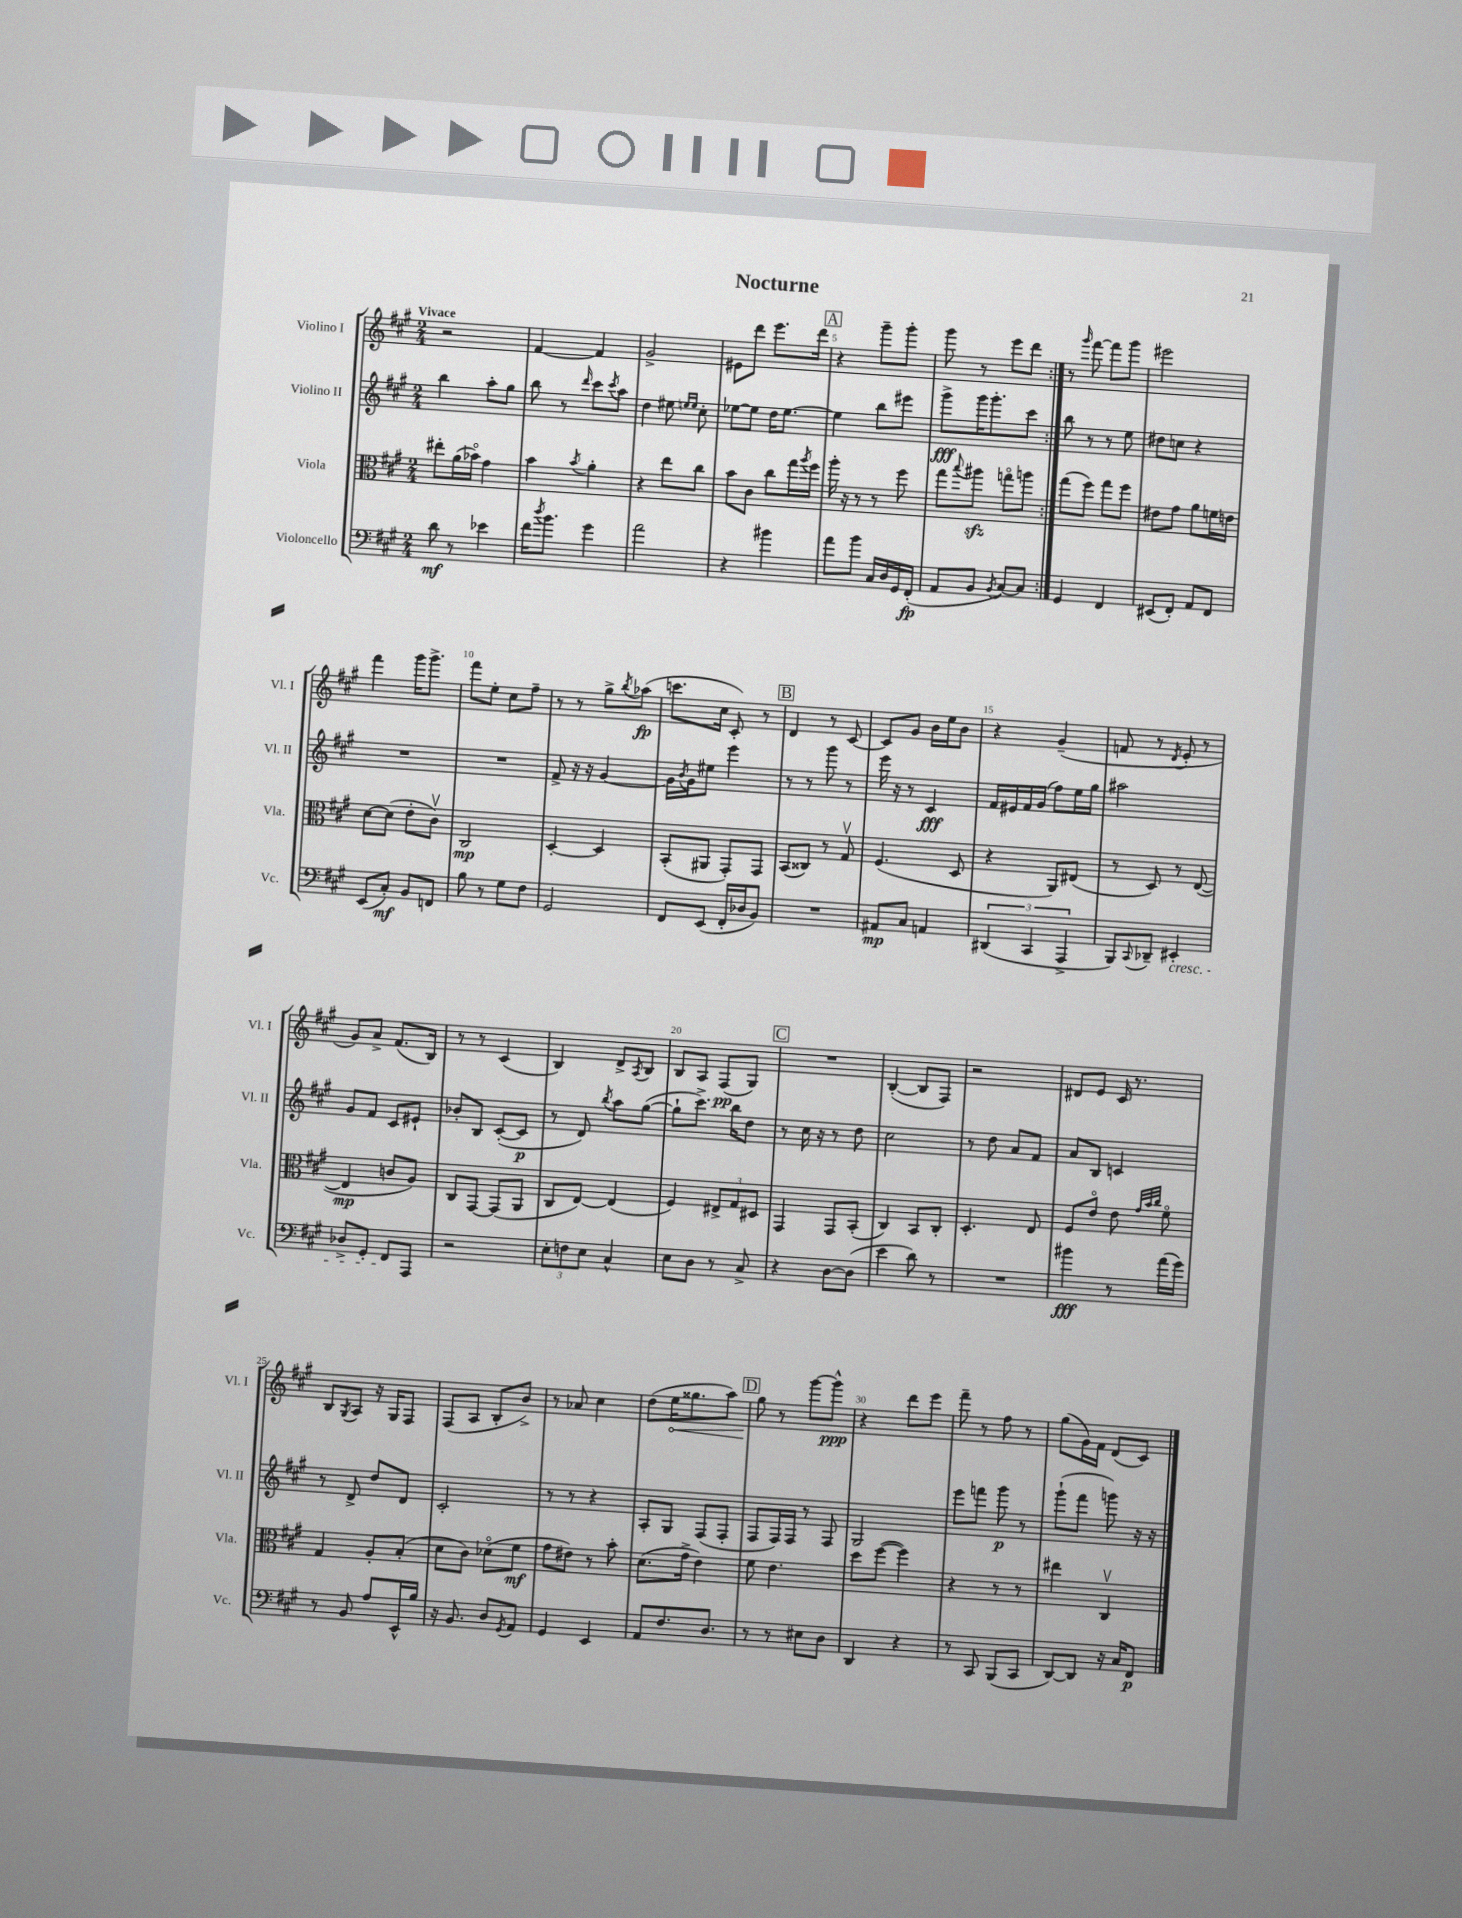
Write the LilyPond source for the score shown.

\header { title = "Nocturne" }
<<
\new StaffGroup <<
\new Staff = "s0" \with { instrumentName = "Violino I" shortInstrumentName = "Vl. I" } {
    \clef treble \key a \major \numericTimeSignature \time 2/4 \tempo "Vivace"
    \repeat volta 2 { r2 |
    fis'4~ fis'4 |
    gis'2-> |
    eis'8 d'''8 e'''8. d'''16 |
    \mark \markup { \box "A" } r4 gis'''8-- gis'''8-. |
    gis'''8 r8 e'''8 d'''8 | }
    r8 \grace { gis'''16 } fis'''8~ fis'''8 gis'''8 |
    eis'''2 |
    fis'''4 gis'''16 gis'''8.-> |
    fis'''8 e''8-. cis''8 fis''8-- |
    r8 r8 gis''8-> \acciaccatura { b''8 } aes''8\fp( |
    c'''8. cis''16 cis'8-.) r8 |
    \mark \markup { \box "B" } d'4 r8 cis'8~ |
    cis'8 gis'8 b'16 e''16 b'8 |
    r4 gis'4--( |
    f'8 r8 \acciaccatura { d'8 } e'8-. r8 |
    gis'8) a'8-> fis'8.( b16) |
    r8 r8 cis'4( |
    b4) d'8-> \acciaccatura { a8 } b8 |
    b8 a8 fis8\pp( gis8) |
    \mark \markup { \box "C" } R2 |
    b4~-.( b8 fis8) |
    r2 |
    dis'8 e'8 cis'16 r8. |
    b8 \acciaccatura { gis8 } a8 r16 gis16 fis8 |
    fis8( a8 b8-. b'8->) |
    r8 aes'8 cis''4 |
    d''8( \once \override Hairpin.circled-tip = ##t e''16\< gisis''8. a''8) |
    \mark \markup { \box "D" } gis''8\! r8 gis'''8~ gis'''8-^\ppp |
    r4 d'''8 e'''8 |
    fis'''8-- r8 fis''8 r8 |
    gis''8( gis'16) fis'16 d'8( cis'8) \bar "|." |
}
\new Staff = "s1" \with { instrumentName = "Violino II" shortInstrumentName = "Vl. II" } {
    \clef treble \key a \major \numericTimeSignature \time 2/4
    \repeat volta 2 { b''4 a''8-. gis''8 |
    b''8 r8 \grace { d'''16 } cis'''8 \acciaccatura { cis'''8 } a''8 |
    d''4 eis''8 \grace { e''16 e''16 } cis''8-. |
    ees''8~ ees''8 d''16 ees''8.~ |
    \mark \markup { \box "A" } ees''4 b''8 eis'''8 |
    gis'''8->\fff gis'''16 gis'''8.-. cis'''8 | }
    b''8 r8 r8 e''8 |
    dis''8 c''8 r4 |
    R2 |
    R2 |
    fis'8-> r16 r16 gis'4~ |
    gis'16 \acciaccatura { b'8 } gis'16 eis''8 e'''4 |
    \mark \markup { \box "B" } r8 r8 gis'''8 r8 |
    e'''16 r16 r8 cis'4\fff |
    fis'16 eis'16 fis'16 gis'16( fis''8) e''16 gis''16 |
    ais''2 |
    gis'8 fis'8 cis'8 eis'8-! |
    bes'8-. b8 cis'8~-.( cis'8\p |
    r8 d'8) \acciaccatura { b''8 } a''8 gis''8~( |
    gis''8-! cis'''8.->) b''16 d''8 |
    \mark \markup { \box "C" } r8 cis''16 r16 r8 d''8 |
    cis''2 |
    r8 d''8 a'8 fis'8 |
    a'8 b8 c'4 |
    r8 d'8-> d''8 d'8 |
    cis'2-. |
    r8 r8 r4 |
    a8-. gis8 fis8( fis8-. |
    \mark \markup { \box "D" } fis8 fis16) fis16 r8 fis8 |
    gis2 |
    e'''8 f'''8 gis'''8\p r8 |
    gis'''8-!( fis'''8 g'''8) r16 r16 \bar "|." |
}
\new Staff = "s2" \with { instrumentName = "Viola" shortInstrumentName = "Vla." } {
    \clef alto \key a \major \numericTimeSignature \time 2/4
    \repeat volta 2 { eis''8-. a'16( bes'16\flageolet) gis'4 |
    b'4 \acciaccatura { b'8 } a'4-. |
    r4 e''8 cis''8 |
    b'8 cis'8 cis''8 gis''16 \acciaccatura { a''8 } fis''16 |
    \mark \markup { \box "A" } a''16-. r16 r8 r8 fis''8 |
    gis''8 \appoggiatura { b''8 } ais''8\sfz g''8\flageolet a''8 | }
    gis''8( fis''8) gis''8 fis''8 |
    eis'8 gis'8 a'8 f'16 e'16 |
    d'8~ d'8( e'8-. cis'8\upbow) |
    cis2\mp |
    d4~-. d4 |
    b,8-.( ais,8 gis,8-.) gis,8 |
    \mark \markup { \box "B" } b,8( cisis8) r8 gis8\upbow |
    fis4.( d8 |
    r4 a,8) eis8( |
    r8 d8) r8 e8~( |
    e4\mp c'8 a8) |
    cis8 gis,8~ gis,8( a,8 |
    cis8 e8~) e4( |
    fis4) \tuplet 3/2 { eis8-> gis8 dis8 } |
    \mark \markup { \box "C" } gis,4 gis,8 b,8-.( |
    cis4) b,8 cis8-. |
    d4.-. e8 |
    fis8 e'8\flageolet e'8 \grace { gis'32 b'32 cis''32 } fis'8\flageolet |
    gis4 a8-. b8-.( |
    d'8 cis'8) des'8\flageolet( fis'8\mf |
    gis'8 eis'8) r8 b'8-. |
    d'8.( gis'16-> e'4) |
    \mark \markup { \box "D" } fis'8 e'4. |
    d''8 fis''8~( fis''4) |
    r4 r8 r8 |
    eis''4 cis4\upbow \bar "|." |
}
\new Staff = "s3" \with { instrumentName = "Violoncello" shortInstrumentName = "Vc." } {
    \clef bass \key a \major \numericTimeSignature \time 2/4
    \repeat volta 2 { d'8\mf r8 ees'4 |
    fis'16 \acciaccatura { d''8 } b'8. gis'4 |
    a'2 |
    r4 bis'4 |
    \mark \markup { \box "A" } a'8 b'8 cis16 d16 gis,16 fis,16-.\fp( |
    a,8 b,8 \acciaccatura { b,8 } cis8~) cis8 | }
    gis,4 fis,4 |
    eis,8( fis,8-.) a,8 fis,8 |
    e,8( cis8-.\mf) b,8 f,8 |
    b8 r8 gis8 fis8 |
    gis,2 |
    fis,8 e,8( fis,16-. des16 b,8) |
    \mark \markup { \box "B" } R2 |
    ais,8\mp cis8 a,4 |
    \tuplet 3/2 { dis,4( cis,4 a,,4-> } |
    b,,8) \appoggiatura { cis,8 } des,8-- eis,4-.\cresc |
    des8-> gis,8-. fis,8\! a,,8 |
    r2 |
    \tuplet 3/2 { e8-. f8 e8 } cis4-^ |
    e8 d8 r8 cis8-> |
    \mark \markup { \box "C" } r4 d8~ d8( |
    e'4 d'8) r8 |
    R2 |
    bis'4\fff r8 a'16( gis'16) |
    r8 b,8 a8 e,16-^ b16 |
    r16 b,8. d8 \acciaccatura { gis,8 } a,8 |
    gis,4 e,4 |
    a,8 fis8. d8. |
    \mark \markup { \box "D" } r8 r8 eis8 d8 |
    d,4 r4 |
    r8 cis,8 b,,8( cis,8 |
    d,8~) d,8 r16 cis16 fis,8\p \bar "|." |
}
>>
>>
